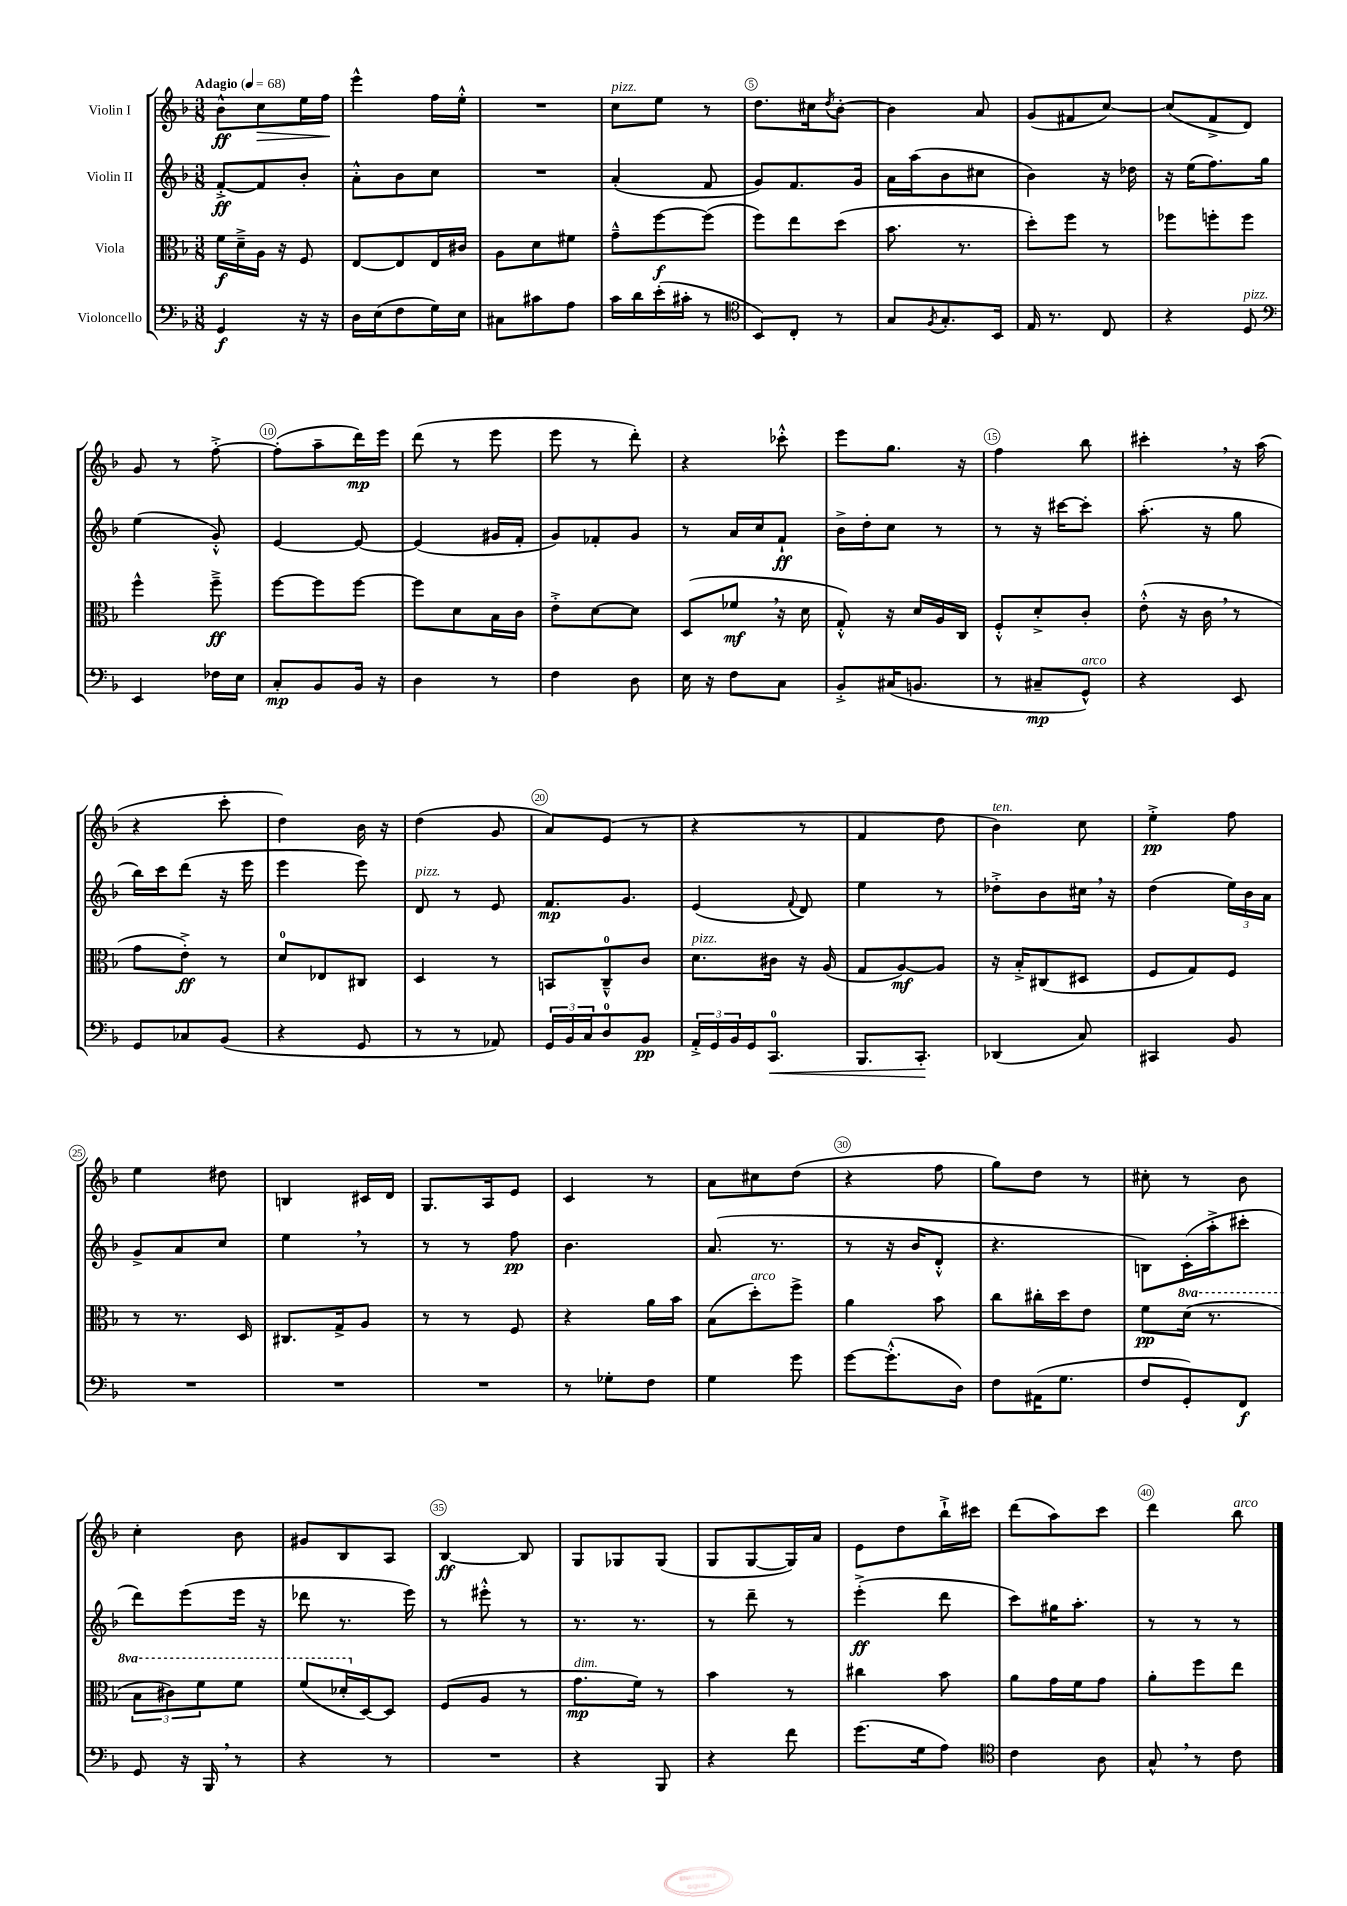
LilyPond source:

<<
\new StaffGroup <<
\new Staff = "s0" \with { instrumentName = "Violin I" } {
    \clef treble \key f \major \numericTimeSignature \time 3/8 \tempo "Adagio" 4 = 68
    bes'8-^\ff c''8\> e''16 f''16\! |
    e'''4-^ f''16 e''16-.-^ |
    R4. |
    c''8^\markup { \italic "pizz." } e''8 r8 |
    d''8. cis''16 \acciaccatura { d''8 } bes'8~-. |
    bes'4 a'8 |
    g'8( fis'8 c''8~) |
    c''8( f'8-> d'8) |
    g'8 r8 f''8~-.-> |
    f''8-.( a''8-- d'''16\mp) e'''16 |
    d'''8( r8 e'''8 |
    e'''8 r8 d'''8-.) |
    r4 ces'''8-.-^ |
    e'''8 g''8. r16 |
    f''4 bes''8 |
    cis'''4-. \breathe r16 a''16( |
    r4 c'''8-. |
    d''4) bes'16 r16 |
    d''4( g'8 |
    a'8) e'8( r8 |
    r4 r8 |
    f'4 d''8 |
    bes'4^\markup { \italic "ten." }) c''8 |
    e''4-.->\pp f''8 |
    e''4 dis''8 |
    b4 cis'16 d'16 |
    g8. a16 e'8 |
    c'4 r8 |
    a'8 cis''8 d''8( |
    r4 f''8 |
    g''8) d''8 r8 |
    cis''8-. r8 bes'8 |
    c''4-. bes'8 |
    gis'8 bes8 a8 |
    bes4~\ff bes8 |
    g8 ges8 ges8( |
    g8 g8~ g16) a'16 |
    e'8 d''8 bes''16-!-> cis'''16 |
    d'''8( a''8) c'''8 |
    d'''4 bes''8^\markup { \italic "arco" } \bar "|." |
}
\new Staff = "s1" \with { instrumentName = "Violin II" } {
    \clef treble \key f \major \numericTimeSignature \time 3/8
    f'8~-.->\ff f'8 bes'8-. |
    a'8-.-^ bes'8 c''8 |
    R4. |
    a'4-.( f'8 |
    g'8) f'8. g'16 |
    a'16 a''16( bes'8 cis''8 |
    bes'4) r16 des''16 |
    r16 e''16( f''8.) g''16 |
    e''4( g'8-.-^) |
    e'4~ e'8~ |
    e'4( gis'16 f'16-. |
    g'8) fes'8-. g'8 |
    r8 a'16 c''16 f'8-!\ff |
    bes'16-> d''16-. c''8 r8 |
    r8 r16 cis'''16~ cis'''8-. |
    a''8.-.( r16 g''8 |
    bes''16) c'''16 d'''8( r16 e'''16 |
    e'''4 e'''8) |
    d'8^\markup { \italic "pizz." } r8 e'8 |
    f'8.\mp g'8. |
    e'4( \appoggiatura { f'8 } d'8) |
    e''4 r8 |
    des''8-.-> bes'8 cis''16 \breathe r16 |
    d''4( \tuplet 3/2 { e''16) bes'16 a'16 } |
    g'8-> a'8 c''8 |
    e''4 \breathe r8 |
    r8 r8 f''8\pp |
    bes'4. |
    a'8.( r8. |
    r8 r16 bes'16 d'8-.-^ |
    r4. |
    b8) c'16-.( a''16-.-> cis'''8-. |
    d'''8) e'''8( e'''16 r16 |
    des'''8 r8. e'''16) |
    r8 eis'''8-.-^ r8 |
    r8. r8. |
    r8 d'''8-- r8 |
    e'''4-.->\ff( d'''8 |
    c'''8) gis''16 a''8.-. |
    r8 r8 r8 \bar "|." |
}
\new Staff = "s2" \with { instrumentName = "Viola" } {
    \clef alto \key f \major \numericTimeSignature \time 3/8 \set Staff.ottavationMarkups = #ottavation-simple-ordinals
    f'16\f d'16---> a16 r16 f8 |
    e8~ e8 e16 cis'16 |
    a8 d'8 fis'8 |
    g'8---^ f''8~\f f''8( |
    f''8) e''8 d''8( |
    bes'8. r8. |
    d''8-.) f''8 r8 |
    fes''8 f''8-. f''8 |
    f''4-^ f''8--->\ff |
    f''8~ f''8 f''8~ |
    f''8 d'8 bes16 c'16 |
    e'8-.-> d'8~ d'8 |
    d8( fes'8\mf \breathe r16 d'16 |
    g8-.-^) r16 d'16 a16 c16 |
    f8-.-^ d'8-.-> c'8-. |
    e'8-.-^( r16 c'16 \breathe r8 |
    g'8 e'8-.->\ff) r8 |
    d'8-0 ees8 cis8 |
    d4 r8 |
    b,8 c8-0---^ c'8 |
    d'8.^\markup { \italic "pizz." } cis'16 r16 a16( |
    g8 a8~\mf) a8 |
    r16 bes16-.-> cis8( dis8 |
    f8 g8) f8 |
    r8 r8. d16 |
    cis8. g16-> a8 |
    r8 r8 f8 |
    r4 a'16 bes'16 |
    bes8( d''8-.^\markup { \italic "arco" }) f''8-> |
    a'4 bes'8 |
    c''8 cis''16-. d''16 e'8 |
    f'8\pp \ottava #1 d''16( r8. |
    \tuplet 3/2 { bes'8 cis''8) f''8 } f''8 |
    f''8( des''16-. \ottava #0 d16~) d8 |
    f8( a8 r8 |
    g'8.\mp^\markup { \italic "dim." } f'16) r8 |
    bes'4 r8 |
    cis''4 bes'8 |
    a'8 g'16 f'16 g'8 |
    a'8-. f''8 e''8 \bar "|." |
}
\new Staff = "s3" \with { instrumentName = "Violoncello" } {
    \clef bass \key f \major \numericTimeSignature \time 3/8
    g,4\f r16 r16 |
    d16 e16( f8 g16) e16 |
    cis8 cis'8 a8 |
    c'16 d'16 e'16-.( cis'16-. r8 |
    \clef tenor bes,8) c8-. r8 |
    g8 \acciaccatura { f8 } g8.-. bes,16 |
    e16 r8. c8 |
    r4 d8^\markup { \italic "pizz." } |
    \clef bass e,4 fes16 e16 |
    c8-.\mp bes,8 bes,16 r16 |
    d4 r8 |
    f4 d8 |
    e16 r16 f8 c8 |
    bes,8-.-> cis16( b,8. |
    r8 cis8--\mp g,8-^^\markup { \italic "arco" }) |
    r4 e,8 |
    g,8 ces8 bes,8( |
    r4 g,8 |
    r8 r8 aes,8) |
    \tuplet 3/2 { g,16 bes,16 c16 } d8-0 bes,8\pp |
    \tuplet 3/2 { a,16-.-> g,16 bes,16 } g,16 c,8.-0\< |
    bes,,8. c,8.-.\! |
    des,4( c8) |
    cis,4 bes,8 |
    R4. |
    R4. |
    R4. |
    r8 ges8-. f8 |
    g4 g'8 |
    g'8~ g'8.-.-^( d16) |
    f8 ais,16( g8. |
    f8 g,8-.) f,8\f |
    g,8 r16 bes,,16 \breathe r8 |
    r4 r8 |
    R4. |
    r4 bes,,8 |
    r4 f'8 |
    g'8.( g16 a8) |
    \clef tenor c'4 a8 |
    g8-^ \breathe r8 c'8 \bar "|." |
}
>>
>>
\layout { \context { \Score \override BarNumber.break-visibility = ##(#f #t #t) barNumberVisibility = #(every-nth-bar-number-visible 5) \override BarNumber.stencil = #(make-stencil-circler 0.1 0.3 ly:text-interface::print) } }
